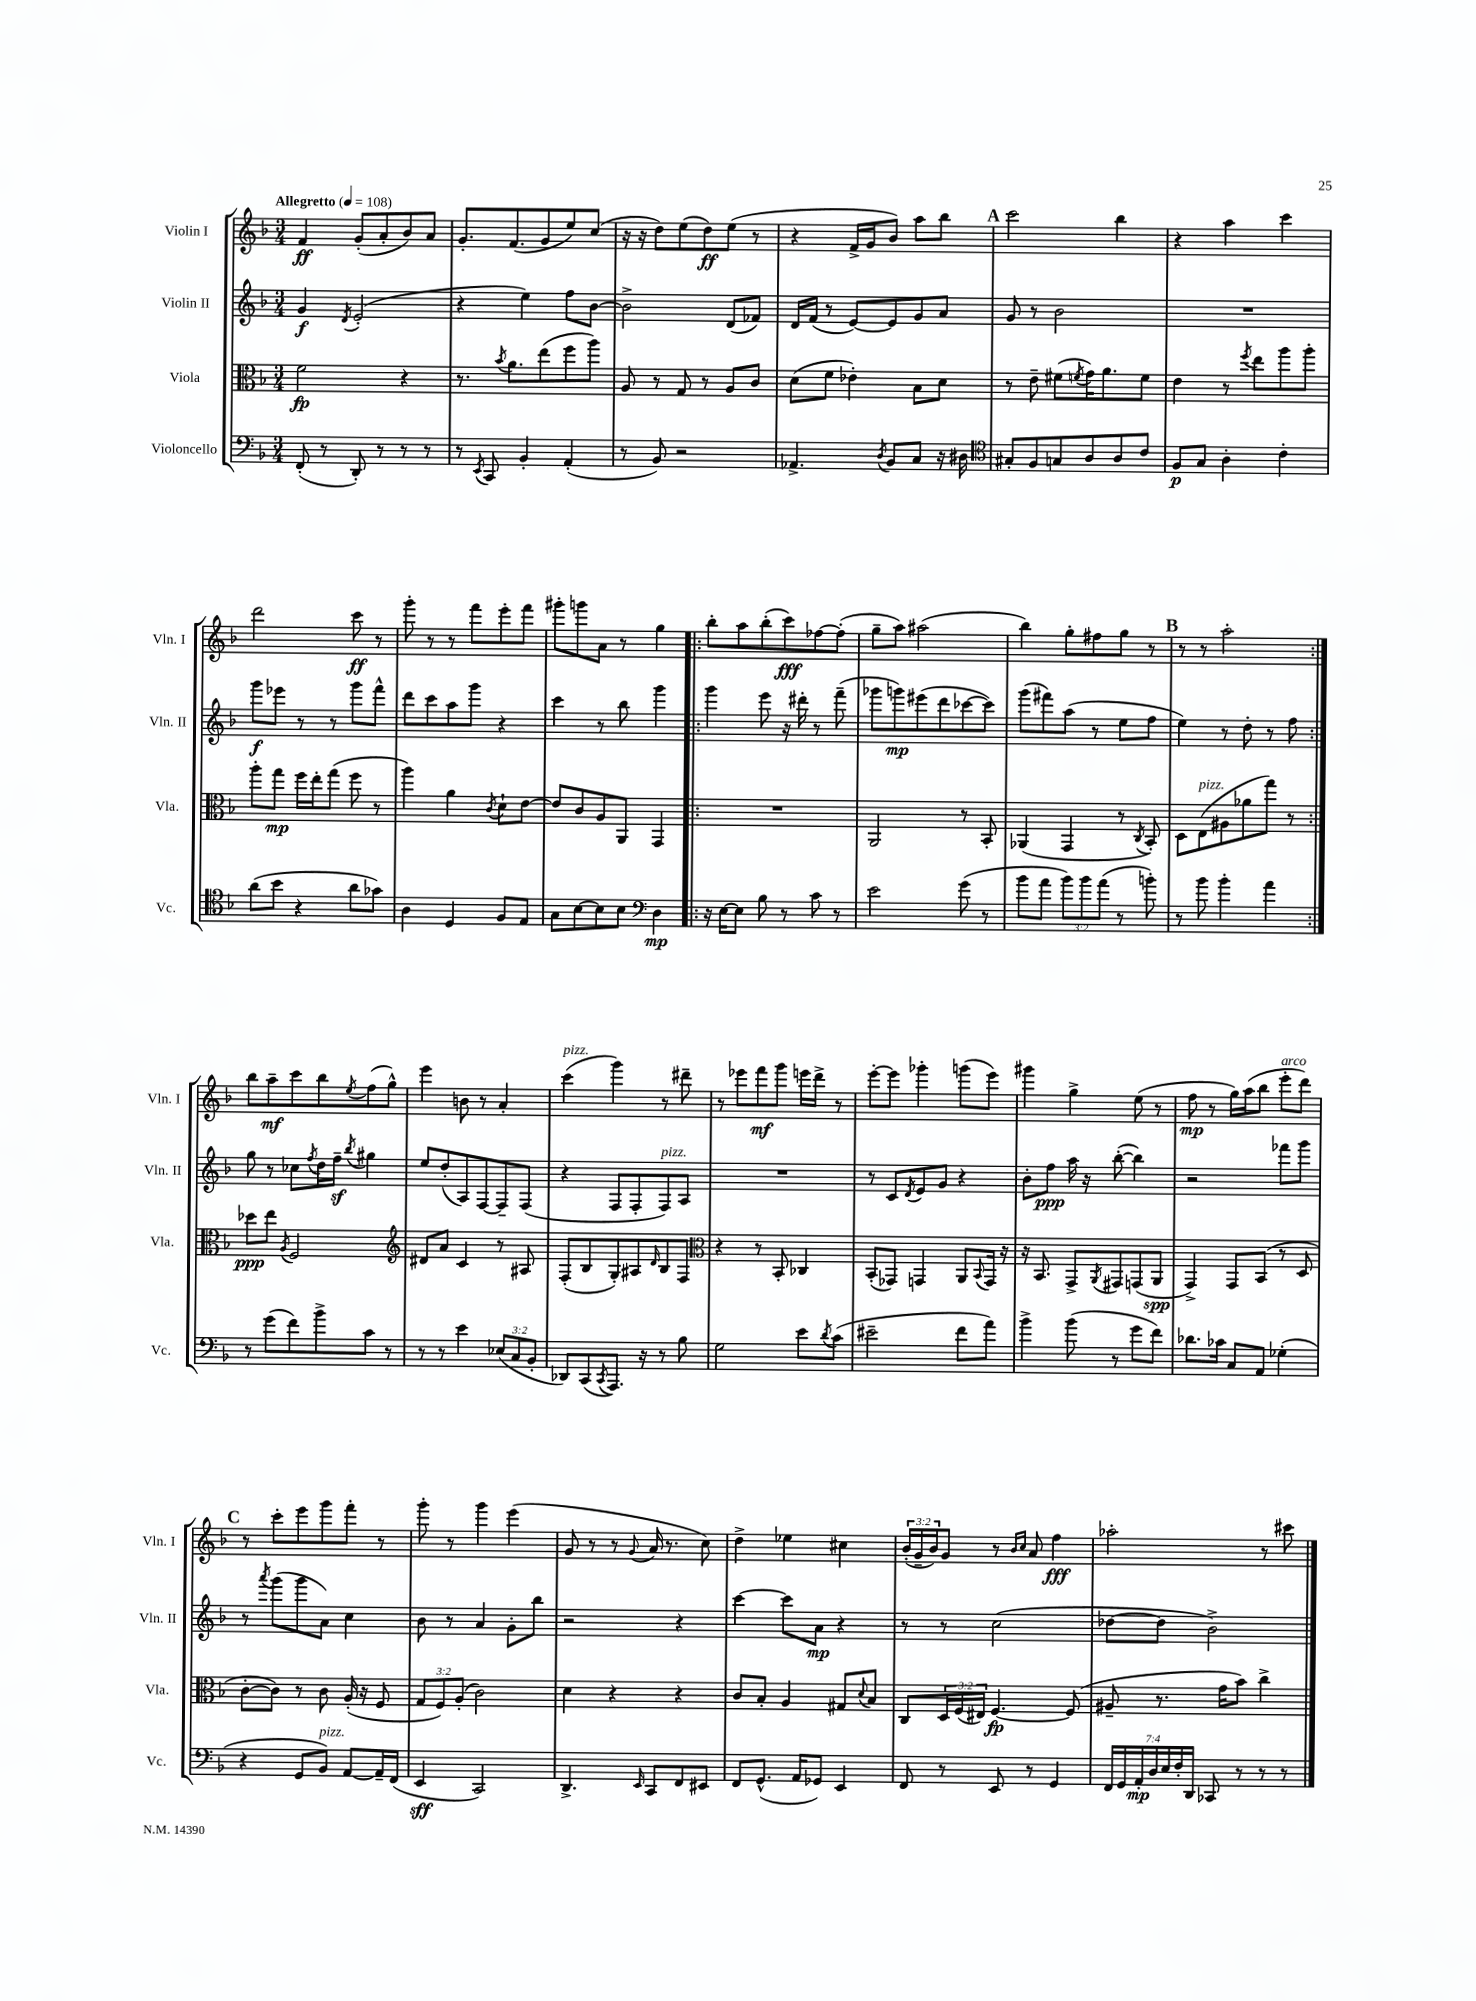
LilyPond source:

<<
\new StaffGroup <<
\new Staff = "s0" \with { instrumentName = "Violin I" shortInstrumentName = "Vln. I" } {
    \clef treble \key f \major \numericTimeSignature \time 3/4 \override Staff.TupletNumber.text = #tuplet-number::calc-fraction-text \tempo "Allegretto" 4 = 108
    f'4\ff g'8-.( a'8-. bes'8) a'8 |
    g'8.-. f'8.( g'8 e''8) c''8( |
    r16 r16 d''8) e''8( d''8\ff) e''8( r8 |
    r4 f'16-> g'16 bes'8) a''8 bes''8 |
    \mark \markup { \bold "A" } c'''2 bes''4 |
    r4 a''4 c'''4 |
    d'''2 c'''8\ff r8 |
    g'''8-. r8 r8 f'''8 e'''8-. f'''8 |
    gis'''8-. g'''8 a'8 r8 g''4 |
    \repeat volta 2 { bes''8-. a''8 bes''8-.( c'''8\fff) fes''8~ fes''8-.( |
    g''8-- a''8) ais''2( |
    bes''4) g''8-. fis''8 g''8 r8 |
    \mark \markup { \bold "B" } r8 r8 a''2-. | }
    bes''8 a''8--\mf c'''8 bes''8 \acciaccatura { e''8 } f''8( g''8-^) |
    e'''4 b'8 r8 a'4-. |
    c'''4^\markup { \italic "pizz." }( g'''4) r8 dis'''8-- |
    r8 ees'''8 f'''8\mf g'''8 e'''16 d'''16-> r8 |
    e'''8~-. e'''8 ges'''4-. g'''8( e'''8) |
    gis'''4 g''4-> e''8( r8 |
    f''8\mp r8 g''16) a''16( bes''8 e'''8-.^\markup { \italic "arco" } d'''8) |
    \mark \markup { \bold "C" } r8 c'''8-. e'''8 g'''8 f'''8-. r8 |
    g'''8-. r8 g'''4 e'''4( |
    g'8 r8 r8 \appoggiatura { g'8 } a'16 r8. c''8) |
    d''4-> ees''4 cis''4 |
    \tuplet 3/2 { bes'16-.( g'16-- bes'16) } g'8 r8 \grace { bes'16 c''16 } a'8 f''4\fff |
    aes''2-. r8 cis'''8 \bar "|." |
}
\new Staff = "s1" \with { instrumentName = "Violin II" shortInstrumentName = "Vln. II" } {
    \clef treble \key f \major \numericTimeSignature \time 3/4
    g'4\f \acciaccatura { d'8 } e'2-.( |
    r4 e''4) f''8 bes'8~ |
    bes'2-> d'8( fes'8) |
    d'16 f'16( r8 e'8~) e'8 g'8 a'8 |
    \mark \markup { \bold "A" } g'8 r8 bes'2 |
    R2. |
    g'''8\f ees'''8 r8 r8 g'''8 f'''8-^ |
    d'''8 c'''8 a''8 g'''8 r4 |
    c'''4 r8 bes''8 g'''4 |
    \repeat volta 2 { g'''4 e'''8 r16 dis'''16-. r8 f'''8--( |
    ges'''8 g'''8\mp) eis'''8( d'''8 ces'''8~ ces'''8) |
    g'''8( fis'''8) a''8( r8 e''8 f''8 |
    \mark \markup { \bold "B" } e''4) r8 d''8-. r8 f''8 | }
    g''8 r8 ces''8 \acciaccatura { f''8 } d''16 f''16--\sf \acciaccatura { bes''8 } gis''4 |
    e''8 d''8-.( a8) f8~ f8-- f8( |
    r4 f8 f8-. f8^\markup { \italic "pizz." }) a8 |
    R2. |
    r8 c'8 \acciaccatura { d'8 } e'8 g'8 r4 |
    bes'8-. f''8\ppp a''16 r16 bes''8~-.( bes''4) |
    r2 fes'''8 g'''8 |
    \mark \markup { \bold "C" } r8 \acciaccatura { a'''8 } g'''8( g'''8 a'8) c''4 |
    bes'8 r8 a'4 g'8-. bes''8 |
    r2 r4 |
    c'''4~ c'''8 a'8\mp r4 |
    r8 r8 c''2( |
    des''8~ des''8 bes'2->) \bar "|." |
}
\new Staff = "s2" \with { instrumentName = "Viola" shortInstrumentName = "Vla." } {
    \clef alto \key f \major \numericTimeSignature \time 3/4 \override Staff.TupletNumber.text = #tuplet-number::calc-fraction-text
    f'2\fp r4 |
    r8. \acciaccatura { bes'8 } a'8. e''8( f''8 a''8) |
    a8 r8 g8 r8 a8 c'8 |
    d'8( f'8 ees'4-.) bes8 d'8 |
    \mark \markup { \bold "A" } r8 e'8-- fis'8( \acciaccatura { f'8 } g'16) a'8. f'8 |
    e'4 r8 \acciaccatura { f''8 } e''8 a''8 a''8-. |
    a''8-. g''8\mp f''16 e''16-. g''8( f''8 r8 |
    a''4) a'4 \acciaccatura { c'8 } d'8-! e'8~ |
    e'8 c'8 a8 a,8 g,4 |
    \repeat volta 2 { R2. |
    a,2 r8 bes,8-. |
    aes,4( g,4 r8 \acciaccatura { c8 } bes,8-.) |
    \mark \markup { \bold "B" } d8 e8^\markup { \italic "pizz." }( ais8 aes'8 g''8) r8 | }
    des''8\ppp e''8 \acciaccatura { a8 } f2 |
    \clef treble dis'8 a'8 c'4 r8 ais8 |
    f8-.( bes8 g8-.) ais8 \grace { d'16 } bes8 f8 |
    \clef alto r4 r8 bes,8-. ces4 |
    bes,8-.( ges,8) g,4 a,8 \appoggiatura { bes,8 } g,16 r16 |
    r16 bes,8. g,8-> \acciaccatura { a,8 } gis,8 g,8( a,8\spp |
    g,4->) g,8 bes,8( r8 d8 |
    \mark \markup { \bold "C" } c'8~-. c'8) r8 c'8 a16-.( r16 f8 |
    \tuplet 3/2 { g8 f8) a8-.( } c'2) |
    d'4 r4 r4 |
    c'8 bes8-. a4 gis8 \appoggiatura { d'8 } bes8 |
    c8 \tuplet 3/2 { d16 f16( eis16) } f4.~\fp f8( |
    ais8-- r8. g'16 bes'8) c''4-> \bar "|." |
}
\new Staff = "s3" \with { instrumentName = "Violoncello" shortInstrumentName = "Vc." } {
    \clef bass \key f \major \numericTimeSignature \time 3/4 \override Staff.TupletNumber.text = #tuplet-number::calc-fraction-text
    f,8-.( r8 d,8-.) r8 r8 r8 |
    r8 \acciaccatura { e,8 } c,8 bes,4-. a,4-.( |
    r8 bes,8) r2 |
    aes,4.-> \acciaccatura { d8 } bes,8 c8 r16 dis16 |
    \mark \markup { \bold "A" } \clef tenor gis8-. f8 g8 a8 a8 c'8 |
    f8\p g8 a4-. c'4-. |
    a'8( bes'8 r4 a'8 ges'8) |
    a4 d4 f8 e8 |
    g8 bes8~ bes8 bes8 \clef bass d4\mp |
    \repeat volta 2 { r16 e16~ e8 bes8 r8 c'8 r8 |
    e'2 g'8( r8 |
    bes'8 a'8 \tuplet 3/2 { bes'8) bes'8 a'8( } r8 b'8-.) |
    \mark \markup { \bold "B" } r8 bes'8 bes'4-. a'4 | }
    r8 g'8( f'8) bes'8-> c'8 r8 |
    r8 r8 e'4 \tuplet 3/2 { ees8( c8 bes,8-. } |
    des,8) c,8( \acciaccatura { c,8 } a,,8.) r16 r8 bes8 |
    g2 e'8 \acciaccatura { d'8 } c'8( |
    eis'2-- f'8 a'8) |
    bes'4-> bes'8( r8 g'8 f'8) |
    des'8. ces'16 c8 a,8 ges4-.( |
    \mark \markup { \bold "C" } r4 g,8 bes,8^\markup { \italic "pizz." }) a,8~ a,16-- f,16( |
    e,4\sff c,2) |
    d,4.-> \grace { e,16 } c,8 f,8 eis,8 |
    f,8 g,8.-^( a,16 ges,8) e,4 |
    f,8 r8 e,8 r8 g,4 |
    \tuplet 7/4 { f,16 g,16 a,16-.\mp d16 e16 f16-. d,16 } ces,8 r8 r8 r8 \bar "|." |
}
>>
>>
\layout { \context { \Score \remove "Bar_number_engraver" } }
